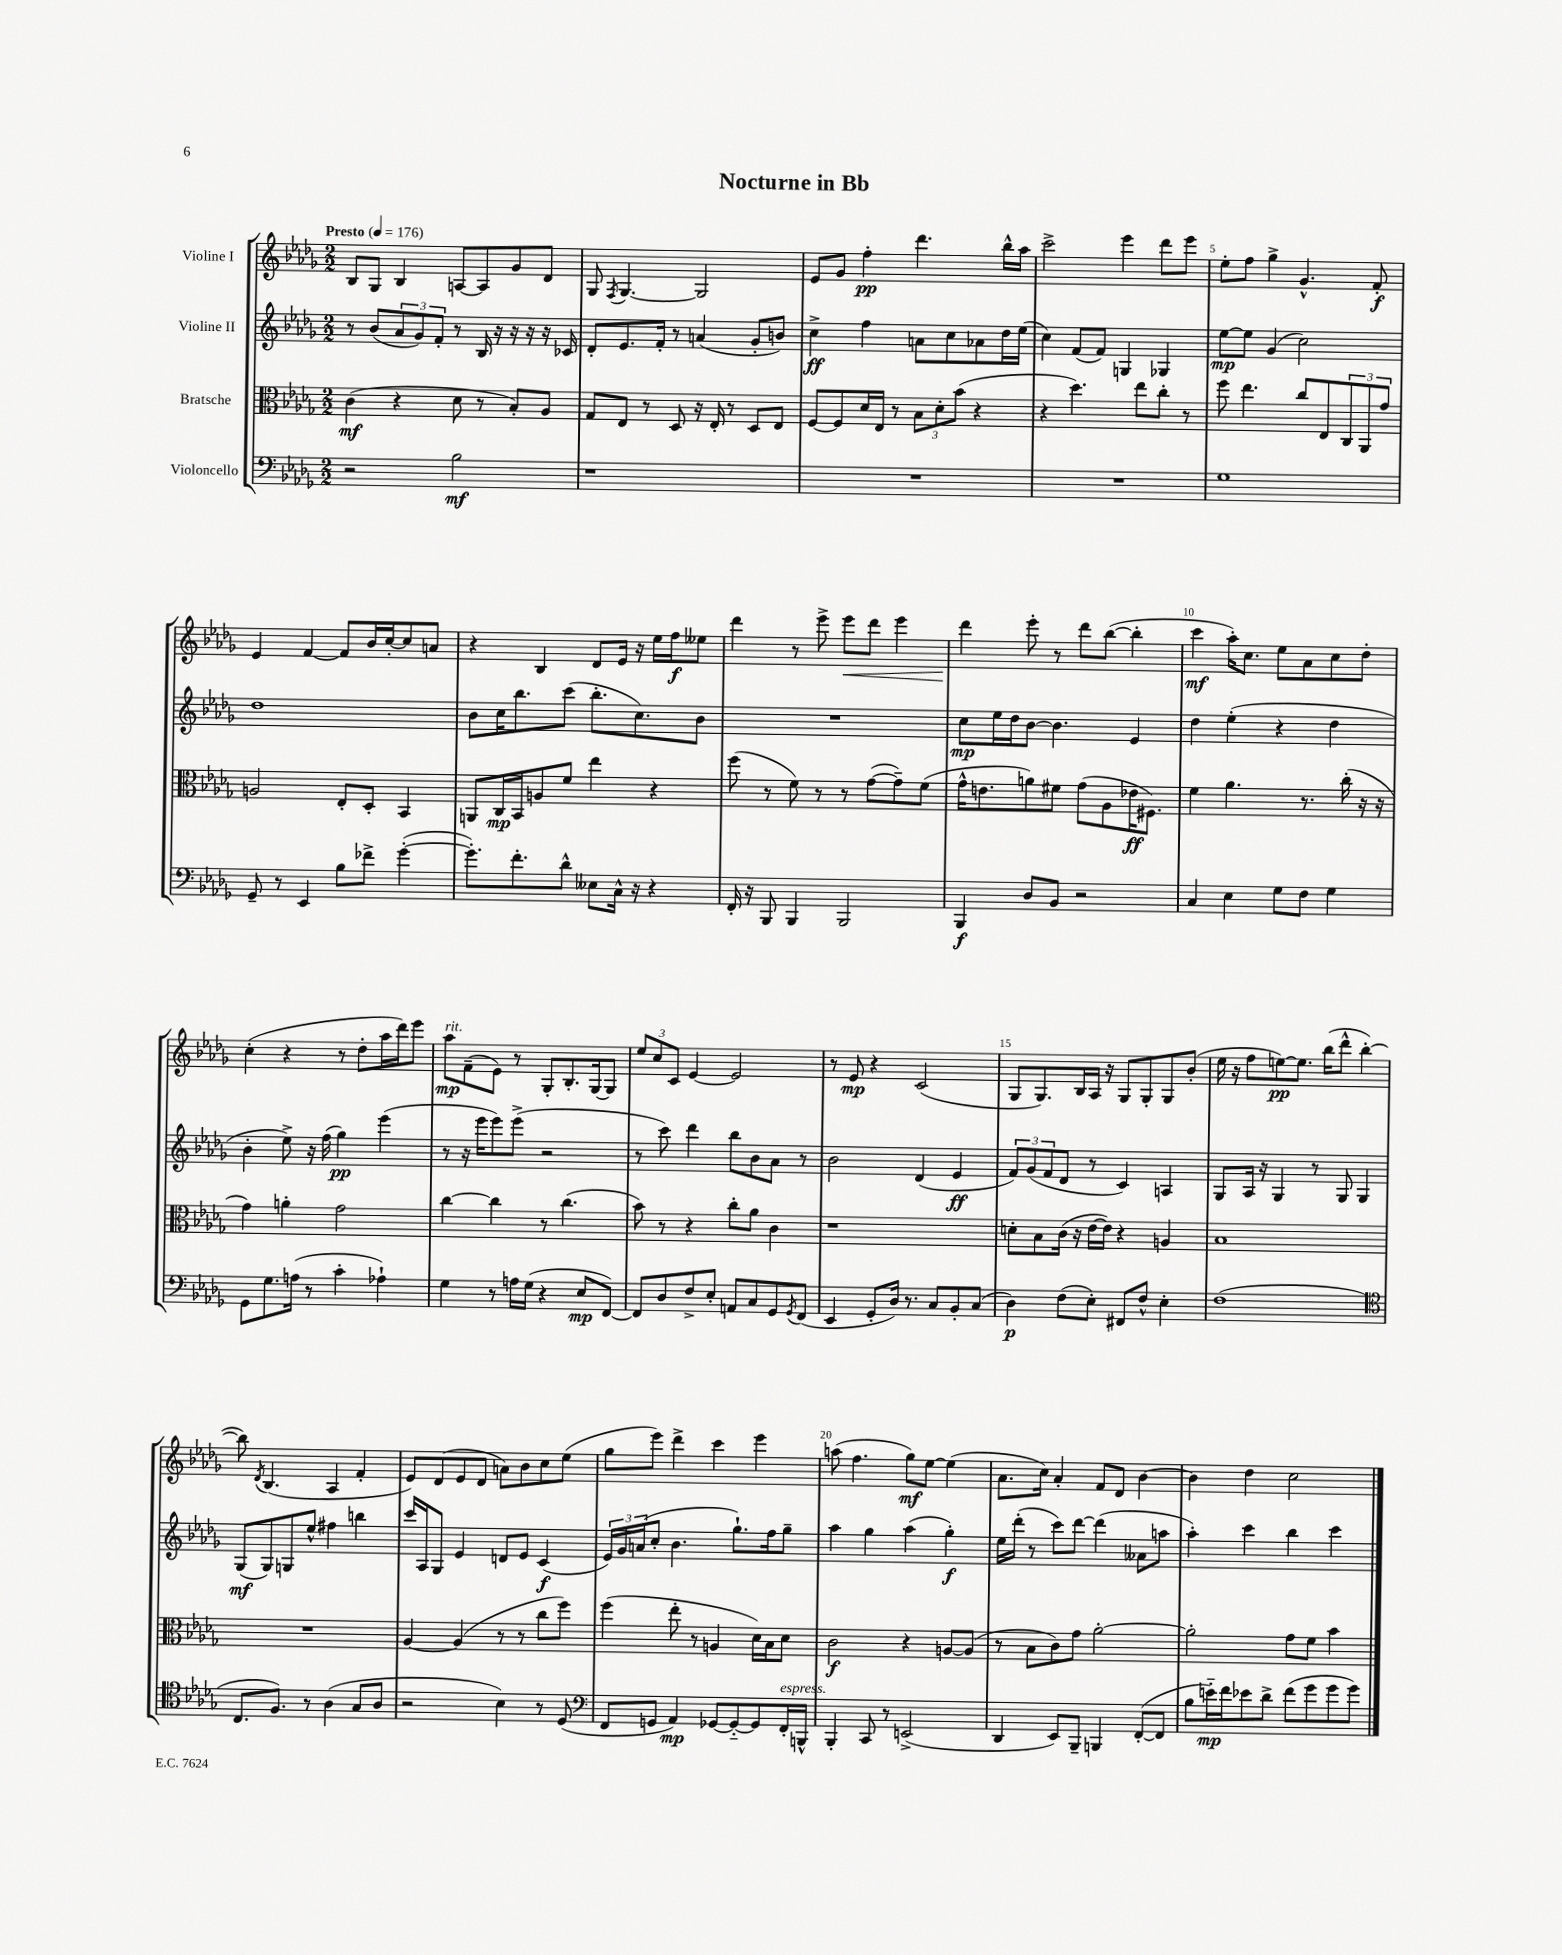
\header { title = "Nocturne in Bb" }
<<
\new StaffGroup <<
\new Staff = "s0" \with { instrumentName = "Violine I" } {
    \clef treble \key des \major \numericTimeSignature \time 2/2 \tempo "Presto" 4 = 176
    bes8 ges8 bes4 a8~ a8 ges'8 des'8 |
    ges8 \acciaccatura { f8 } ges4.~ ges2 |
    ees'8 ges'8 f''4-.\pp des'''4. bes''16-^ aes''16 |
    c'''2-> ees'''4 des'''8 ees'''8 |
    ees''8-. f''8 ges''4-> ges'4.-^ f'8-.\f |
    ees'4 f'4~ f'8 bes'16 c''16~-. c''8 a'8 |
    r4 bes4 des'8 ees'16 r16 ees''16 f''16\f eeses''8 |
    des'''4 r8 ees'''8-> ees'''8\< des'''8 ees'''4 |
    des'''4\! ees'''8-. r8 des'''8 bes''8~( bes''4-. |
    c'''4\mf aes''16-.) c''8. ees''8 aes'8 c''8 des''8-. |
    c''4-.( r4 r8 des''8-. aes''16 des'''16) ees'''8 |
    aes''8\mp^\markup { \italic "rit." } f'8--( ees'8) r8 ges8-. bes8.-. ges16~ ges8 |
    \tuplet 3/2 { ees''8 c''8 c'8 } ees'4~ ees'2 |
    r8 ees'8\mp r4 c'2( |
    ges8 ges8.) bes16 aes16 r16 ges8 ges8-. ges8 bes'8-.( |
    ees''16 r16 f''8 e''8~\pp) e''8. bes''16( des'''8-^ bes''4~-. |
    bes''8) \acciaccatura { des'8 } bes4.( aes4 f'4-. |
    ees'8) des'8( ees'8 des'8 a'8) bes'8 c''8 ees''8( |
    ges''8 ees'''8) des'''4-> c'''4 ees'''4 |
    a''8( f''4. ges''8\mf) ees''8~ ees''4( |
    aes'8. c''16) aes'4-. f'8 des'8 bes'4~ |
    bes'4 des''4 c''2 \bar "|." |
}
\new Staff = "s1" \with { instrumentName = "Violine II" } {
    \clef treble \key des \major \numericTimeSignature \time 2/2
    r8 bes'8( \tuplet 3/2 { aes'8 ges'8) f'8-. } r8 bes16 r16 r16 r16 r16 ces'16 |
    des'8-. ees'8. f'16-. r8 a'4( ges'8-. b'8) |
    c''4->\ff f''4 a'8 c''8 aes'8 des''16 ees''16( |
    c''4) f'8( f'8) g4 ges4 |
    ees''8~\mp ees''8 ges'4( c''2) |
    des''1 |
    bes'8 c''16 bes''8. c'''8( bes''8.-. c''8.) bes'8 |
    R1 |
    c''8\mp ees''16 des''16 bes'8~ bes'4. ees'4 |
    des''4 ees''4-.( r4 des''4 |
    bes'4-. ees''8->) r16 f''16( ges''4\pp) ees'''4( |
    r8 r16 ees'''16 ees'''8) ees'''8->( r2 |
    r8 c'''8) des'''4 bes''8 bes'8 aes'8 r8 |
    bes'2 des'4( ees'4\ff |
    \tuplet 3/2 { f'8) ges'8( f'8 } des'8 r8 c'4) a4 |
    ges8 aes16 r16 ges4 r8 ges8 ges4 |
    ges8\mf( ges8) g8 ees''8-^ fis''4 b''4 |
    c'''16 aes16 ges8 ees'4 d'8 ees'8 c'4\f( |
    \tuplet 3/2 { ees'16) ges'16 a'16( } c''8-. bes'4. ges''8.-!) f''16 ges''8-- |
    aes''4 ges''4 aes''4( ges''4-.\f) |
    ees''16 des'''16-.( r8 c'''8) des'''8~ des'''4( aeses'8 a''8 |
    aes''4-.) c'''4 bes''4 c'''4 \bar "|." |
}
\new Staff = "s2" \with { instrumentName = "Bratsche" } {
    \clef alto \key des \major \numericTimeSignature \time 2/2
    c'4\mf( r4 des'8 r8 bes8-.) aes8 |
    ges8 ees8 r8 des8 r16 ees16-. r8 des8 ees8 |
    f8~ f8 des'16 ees16 r8 \tuplet 3/2 { bes8 des'8-. bes'8( } r4 |
    r4 des''4.) ees''8 c''8-. r8 |
    f''8 ees''4. c''8 ees8 \tuplet 3/2 { c8 aes,8 ges'8 } |
    a2 ees8-. des8-. bes,4 |
    a,8 c16\mp bes,16 a8 f'8 ees''4 r4 |
    f''8( r8 f'8) r8 r8 ges'8~( ges'8--) f'8( |
    ges'16-^ e'8. a'8) fis'8 ges'8( aes8 ees'16\ff fis8.) |
    f'4 aes'4. r8. c''16-.( r16 r16 |
    ges'4) a'4-. ges'2 |
    c''4~ c''4 r8 c''4.( |
    bes'8) r8 r4 c''8-. aes'8 c'4 |
    r1 |
    d'8-. bes8 c'16( r16 ees'16~ ees'16) r4 a4 |
    bes1 |
    R1 |
    aes4~ aes4( r8 r8 c''8 f''8) |
    f''4( ees''8-. r8 a4 des'16) bes16 des'8 |
    c'2\f r4 a8~ a8( |
    r8 bes8 c'8) ges'8 aes'2~-. |
    aes'2-. ges'8 f'8 bes'4 \bar "|." |
}
\new Staff = "s3" \with { instrumentName = "Violoncello" } {
    \clef bass \key des \major \numericTimeSignature \time 2/2
    r2 bes2\mf |
    r1 |
    R1 |
    R1 |
    ges1 |
    ges,8-- r8 ees,4 bes8 fes'8-> ges'4~-.( |
    ges'8.-.) f'8.-. des'8-^ eeses8 c16-^ r16 r4 |
    f,16-. r16 bes,,8 bes,,4 bes,,2 |
    bes,,4\f des8 bes,8 r2 |
    c4 ees4 ges8 f8 ges4 |
    ges,8 ges8. a16( r8 c'4-. aes4-!) |
    ges4 r8 a16 ges16( r4 ees8\mp f,8~) |
    f,8 des8 f8-> ees8-. a,8 c8 ges,8 \acciaccatura { ges,8 } f,8( |
    ees,4 ges,8-. des16) r8. c8 bes,8-. c8( |
    des4\p) f8( ees8-.) fis,8 f8-^ ees4-. |
    f1( |
    \clef tenor c8. f8.) r8 aes4( ges8 aes8 |
    r2 bes4) r8 des8( |
    \clef bass f,8 g,8 aes,4\mp) ges,8~ ges,8~-_ ges,8 f,16-.^\markup { \italic "espress." } b,,16-^ |
    bes,,4-. c,8 r8 e,2->( |
    des,4 ees,8) bes,,8-- b,,4 f,8~-.( f,8 |
    bes8 e'16-_\mp) f'16 ees'8 des'8-> f'8( ges'8 ges'8 ges'8) \bar "|." |
}
>>
>>
\layout { \context { \Score \override BarNumber.break-visibility = ##(#f #t #t) barNumberVisibility = #(every-nth-bar-number-visible 5) } }
